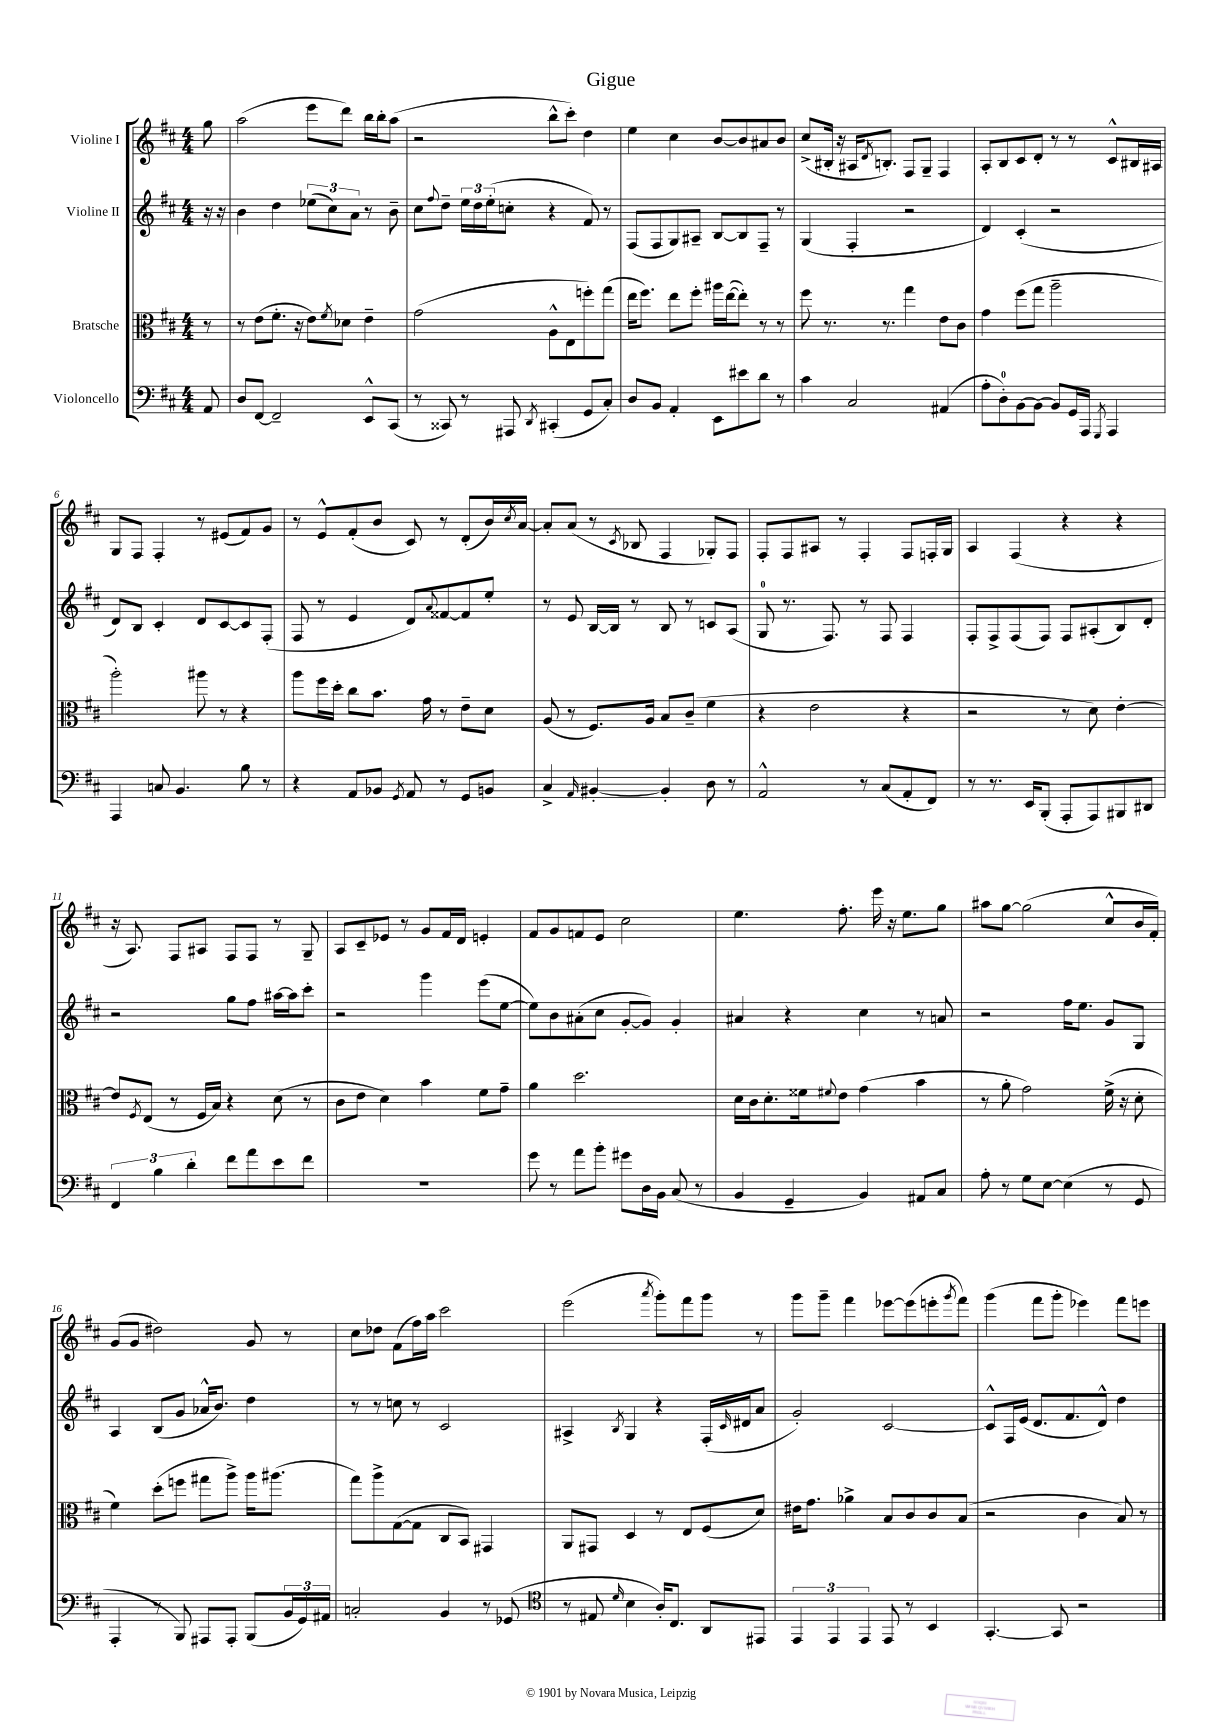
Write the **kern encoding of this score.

**kern	**kern	**kern	**kern
*part4	*part3	*part2	*part1
*staff4	*staff3	*staff2	*staff1
*I"Violoncello	*I"Bratsche	*I"Violine II	*I"Violine I
*clefF4	*clefC3	*clefG2	*clefG2
*k[f#c#]	*k[f#c#]	*k[f#c#]	*k[f#c#]
*M4/4	*M4/4	*M4/4	*M4/4
=	=	=	=
8AA/	8r	16r	8gg\
.	.	16r	.
=1	=1	=1	=1
8D/L	8r	4b\	(2aa\
[8FF#/J	(8e\L	.	.
2FF#~/]	8.f#'\J	4dd\	.
.	16r	.	.
.	8e\L)	(12ee-X\L	8eee\L
.	.	12cc#\)	.
.	8qf#/	.	.
.	8d-X\J	.	8ddd\J)
.	.	12a\J	.
8EE^^/L	4e~\	8r	16bb\LL
.	.	.	16bb'\J
(8CC#/J	.	8b~\	(8aa\J
=2	=2	=2	=2
8r	(2g\	8cc#\L	2r
.	.	8qqff#/	.
8CC##X/)	.	8dd~\J	.
8r	.	24ee\LL	.
.	.	24dd\	.
.	.	(24ee'\J	.
8AAA#X/	.	8ccn'\J	.
8qDD/	.	.	.
(4CC#X'/	8A^^\L	4r	8bb^^\L
.	8E\	.	8ccc#'\J)
8GG/L	8ffn'\)	8f#/)	4dd\
8C#'/J)	(8gg\J	8r	.
=3	=3	=3	=3
8D/L	16ee\KL	(8F#/L	4ee\
.	8.ff#\J)	.	.
8BB/J	.	8F#/	.
4AA'/	8ee\L	8G/)	4cc#\
.	8ff#'\J	8A#X~/J	.
8EE\L	16aa#X\LL	[8B/L	[8b/L
.	([16ee\J	.	.
8e#X\	8ee'\J])	8B/]	8b/]
8d\J	8r	8F#~/J	8a#X/
8r	8r	8r	8b/J
=4	=4	=4	=4
4c#\	8ff#\	(4G/	(8cc#^/L
.	8.r	.	16B#X'/Jk
.	.	.	16r
2C#/	.	4F#'/	16A#X/KL
.	.	.	8qd/
.	8.r	.	8.Bn'/J)
.	4gg\	2r	8F#/L
.	.	.	8G~/J
(4AA#X/	8e\L	.	4F#/
.	8c#\J	.	.
=5	=5	=5	=5
8A'\L	4g\	4d/)	8A'/L
8D'\)	.	.	8B/
[8BB\	(8ff#\L	(4c#'/	8c#/
8BB\J_	8gg\J	.	8d'/J
8BB/L]	2aa~\	2r	8r
16GG/L	.	.	8r
16AAA/JJ	.	.	.
8qGGG/	.	.	.
4AAA/	.	.	8c#^^/L
.	.	.	16B#X/L
.	.	.	16A#X/JJ
!!LO:LB:g=z
=6	=6	=6	=6
4AAA/	2aa'\)	8d/L)	8G/L
.	.	8B/J	8F#/J
8Cn/	.	4c#'/	4F#'/
4.BB/	.	.	.
.	8aa#X\	8d/L	8r
.	8r	[8c#/	(8e#X/L
8B\	4r	8c#/]	8f#/)
8r	.	(8F#'/J	8g/J
=7	=7	=7	=7
4r	8aa\L	8F#/	8r
.	16ff#\L	8r	8e^^/L
.	16dd'\JJ	.	.
8AA/L	8cc#\L	4e/	(8f#'/
8BB-X/J	8.b\J	.	8b/J
8qGG/	.	.	.
8AA/	.	8d/L)	8c#/)
.	16g\	.	.
.	.	8qqa/	.
8r	8r	[8f##X/	8r
8GG/L	8e~\L	8f##/]	(8d'/L
8BBn/J	8d\J	8ee'/J	16b/L)
.	.	.	8qcc#/
.	.	.	[16a/JJ
=8	=8	=8	=8
4C#^/	(8A/	8r	8a'/L]
.	8r	8e/	(8a/J
16qqAA/	.	.	.
[4BB#X'/	8.F#/L)	[16B/LL	8r
.	.	16B/JJ]	.
.	.	.	8qc#/
.	.	8r	8B-X/
.	16A/Jk	.	.
4BB#'/]	8B/L	8B/	4F#/
.	(8c#~/J	8r	.
8D\	4f#\	8cn/L	8G-X'/L)
8r	.	(8A/J	8F#/J
=9	=9	=9	=9
2AA^^/	4r	8G/	8F#'/L
.	.	8.r	8F#/
.	2e\	.	8A#X/J
.	.	8.F#/)	.
.	.	.	8r
8r	.	8r	4F#'/
(8C#/L	.	8F#/	.
8AA'/	4r	4F#/	8F#/L
8FF#/J)	.	.	16Fn'/L
.	.	.	16G/JJ
=10	=10	=10	=10
8r	2r	8F#'/L	4A/
8.r	.	8F#^/	.
.	.	(8F#/	(4F#/
16EE/KL	.	.	.
(8BBB'/J	.	8F#/J)	.
8AAA'/L	8r	8F#/L	4r
8AAA/)	8d\)	(8A#X'/	.
8BBB#X/	[4e'\	8B/)	4r
8DD#X/J	.	8d'/J	.
!!LO:LB:g=z
=11	=11	=11	=11
6FF#/	8e/L]	2r	16r
.	.	.	8.A/)
.	8qF#/	.	.
.	(8E/J	.	.
6B\	.	.	.
.	8r	.	8F#/L
6d'\	.	.	.
.	16F#/LL	.	8A#X/J
.	16B/JJ)	.	.
8f#\L	4r	8gg\L	8F#/L
8a\	.	8ff#\J	8F#/J
8e\	(8d\	[16aa#X\LL	8r
.	.	16aa#\J]	.
8f#\J	8r	8ccc#'\J	8G~/
=12	=12	=12	=12
1r	8c#\L	2r	8A/L
.	8e\J	.	8c#~/
.	4d\)	.	8e-X/J
.	.	.	8r
.	4b\	4ggg\	8g/L
.	.	.	16f#/L
.	.	.	16d/JJ
.	8f#\L	(8eee\L	4en'/
.	8g~\J	[8ee\J	.
=13	=13	=13	=13
8g\	4a\	8ee\L])	8f#/L
8r	.	8b\	8g/
8a\L	2.dd\	(8a#X'\	8fn/
8b'\J	.	8cc#\J	8e/J
8g#X\L	.	[8g'/L	2cc#\
16D\L	.	8g/J])	.
16BB\JJ	.	.	.
(8C#/	.	4g'/	.
8r	.	.	.
=14	=14	=14	=14
4BB/	16d\LL	4a#X/	4.ee\
.	16c#\J	.	.
.	8.d'\	.	.
4GG~/	.	4r	.
.	16f##X\k	.	.
.	8qqf#X/	.	.
.	8e\J	.	8.ff#'\
4BB/)	(4g\	4cc#\	.
.	.	.	16eee\
.	.	.	16r
.	.	.	8.ee\L
8AA#X/L	4b\	8r	.
8C#/J	.	8an/	8gg\J
=15	=15	=15	=15
8A'\	8r	2r	8aa#X\L
8r	8a'\	.	[8gg\J
8G\L	2g\)	.	(2gg\]
[8E\J	.	.	.
(4E\]	.	16ff#\KL	.
.	.	8.ee\J	.
8r	(16f#^\	8g/L	8cc#^^/L
.	16r	.	.
8GG/	8d'\	8G/J	16b/L
.	.	.	16f#'/JJ)
!!LO:LB:g=z
=16	=16	=16	=16
4AAA'/	4f#\)	4A/	(8g/L
.	.	.	8g/J
8r	(8dd'\L	(8B/L	2dd#X\)
8BBB/)	8ffn\J	8g/J	.
8AAA#X/L	8gg#X\L	16a-X^^/KL	.
.	.	8.b/J)	.
8AAA#'/J	8aa^\J)	.	.
(8BBB/L	16aa\KL	4dd\	8g/
.	(8.aa#X\J	.	.
24BB/L	.	.	8r
24GG/)	.	.	.
24AA#X/JJ	.	.	.
=17	=17	=17	=17
2Cn'/	8gg\L)	8r	8cc#\L
.	8aa^\	8r	8dd-X\J
.	([8G\	8ccn\	(8f#\L
.	8G\J]	8r	16ff#\L)
.	.	.	16aa\JJ
4BB/	8C#/L	2c#/	2ccc#\
.	8BB/J)	.	.
8r	4GG#X/	.	.
(8GG-X/	.	.	.
=18	=18	=18	=18
*clefC4	*	*	*
8r	8AA/L	4A#X^/	(2eee\
8E#X/	8GG#X/J	.	.
16qqd/	.	8qB/	.
4B\	4D/	4G/	.
.	.	.	8qaaa/
16A'/KL)	8r	4r	8ggg'\L)
8.C#/J	.	.	.
.	8E/L	.	8fff#\
8AA/L	(8F#/	(16F#'/LL	8ggg\J
.	.	16qqc#/	.
.	.	16d#X/J	.
8EE#X/J	8d/J)	8a/J	8r
=19	=19	=19	=19
6EE/	16e#X\KL	2g'/)	8ggg\L
.	8.g\J	.	.
.	.	.	8ggg~\J
6EE/	.	.	.
.	4a-X^\	.	4fff#\
6EE/	.	.	.
8EE/	8B/L	[2c#/	[8eee-X\L
8r	8c#/	.	(8eee-\]
4BB/	8c#/	.	8eeen'\
.	.	.	8qggg/
.	(8B/J	.	8fff#\J)
=20	=20	=20	=20
[4.GG'/	2r	8c#^^/L]	(4ggg\
.	.	16F#/L	.
.	.	(16e/JJ	.
.	.	8.d/L	8fff#\L
8GG/]	.	.	8ggg'\J
.	.	8.f#/	.
2r	4c#\	.	4eee-X\)
.	.	8d^^/J)	.
.	8B/)	4dd\	8fff#\L
.	8r	.	8eeen\J
==	==	==	==
*-	*-	*-	*-
